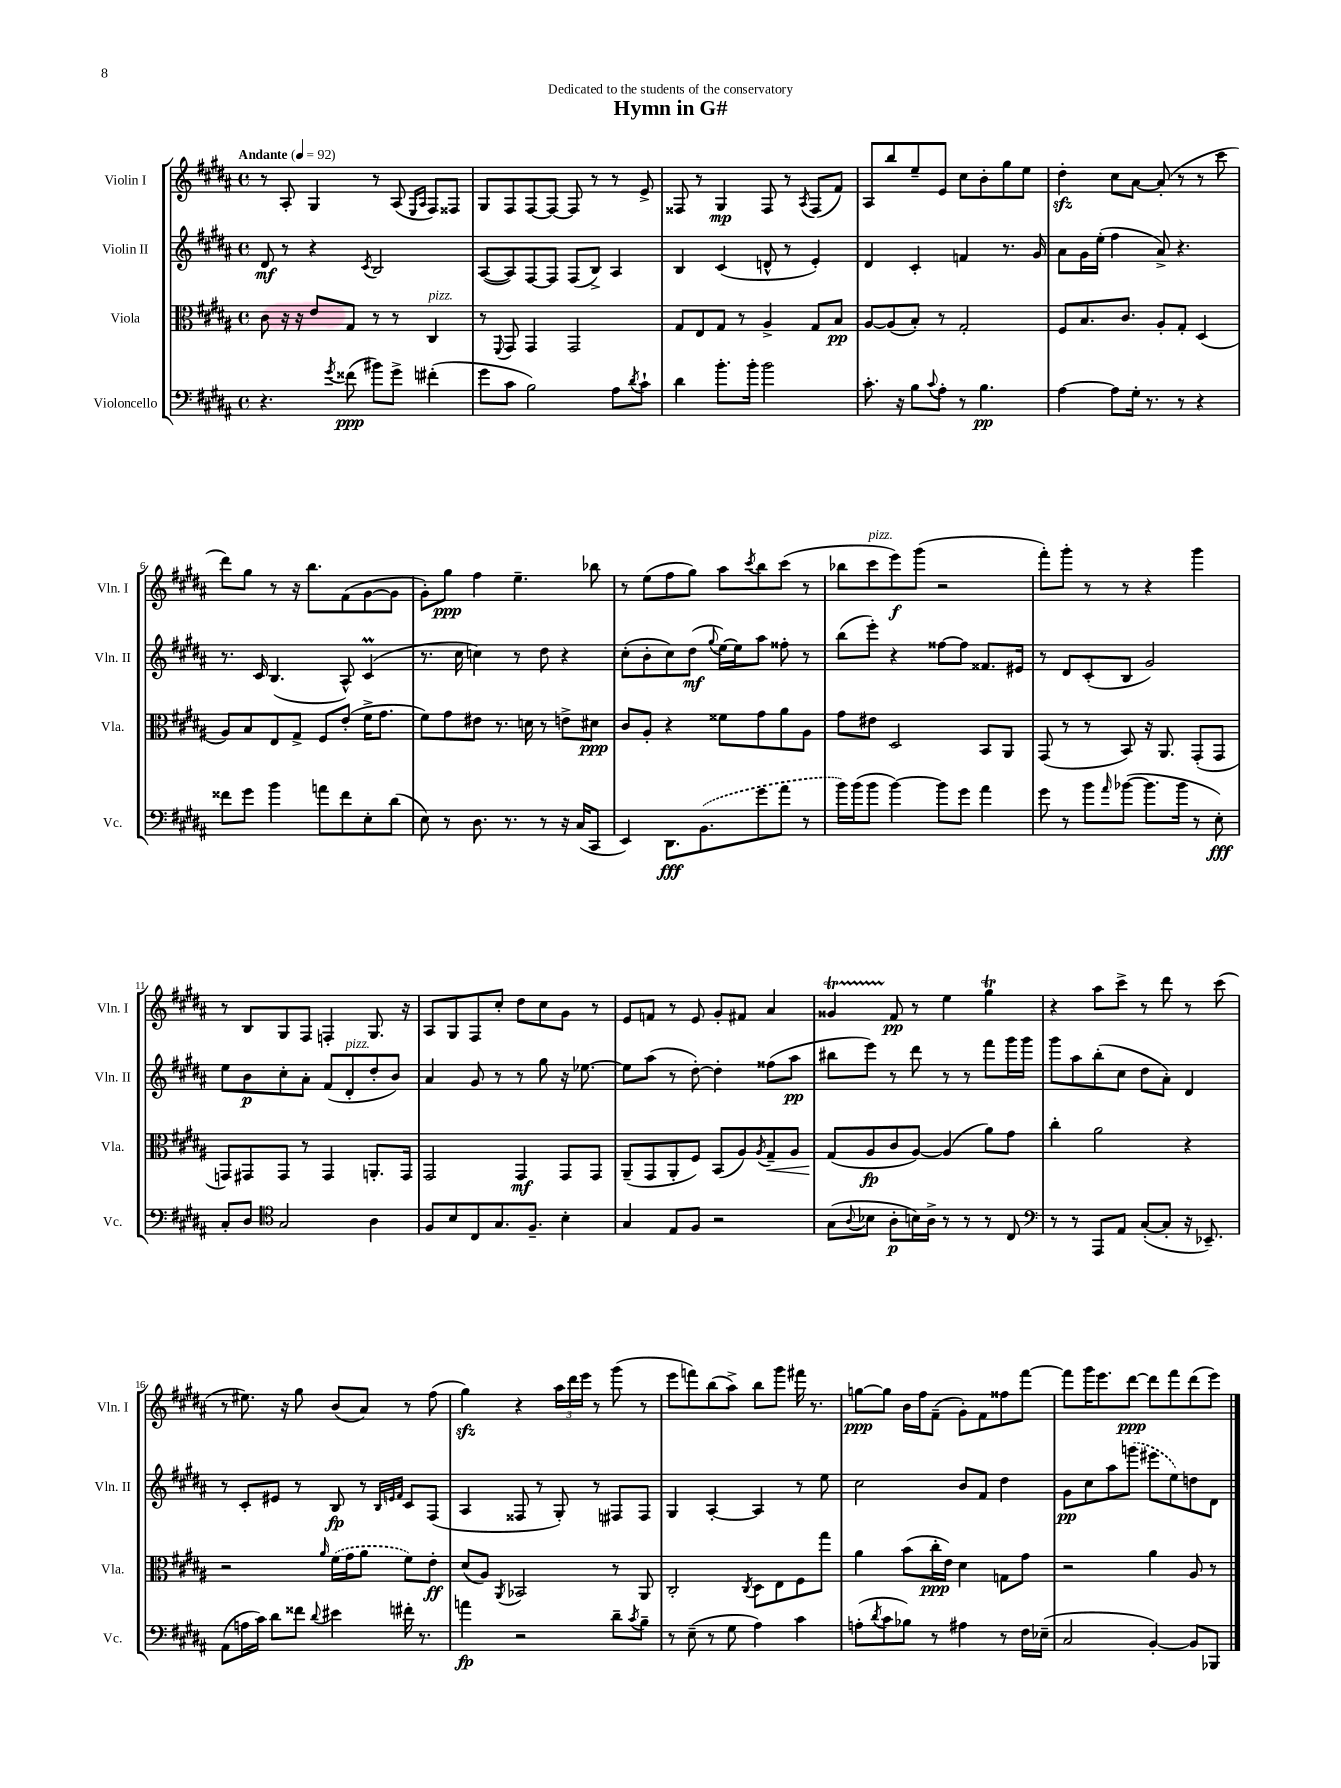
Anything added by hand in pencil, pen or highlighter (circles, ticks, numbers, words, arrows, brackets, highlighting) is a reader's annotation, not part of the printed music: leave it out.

**kern	**dynam	**kern	**dynam	**kern	**dynam	**kern	**dynam
*part4	*part4	*part3	*part3	*part2	*part2	*part1	*part1
*staff4	*staff4	*staff3	*staff3	*staff2	*staff2	*staff1	*staff1
*I"Violoncello	*	*I"Viola	*	*I"Violin II	*	*I"Violin I	*
*I'Vc.	*	*I'Vla.	*	*I'Vln. II	*	*I'Vln. I	*
*clefF4	*	*clefC3	*	*clefG2	*	*clefG2	*
*k[f#c#g#d#a#]	*	*k[f#c#g#d#a#]	*	*k[f#c#g#d#a#]	*	*k[f#c#g#d#a#]	*
*M4/4	*	*M4/4	*	*M4/4	*	*M4/4	*
*met(c)	*	*met(c)	*	*met(c)	*	*met(c)	*
*MM92	*	*MM92	*	*MM92	*	*MM92	*
=1	=1	=1	=1	=1	=1	=1	=1
!	!	!	!	!	!	!LO:TX:a:B:t=Andante	!
4.r	.	8c#\	.	8d#/	mf	8r	.
.	.	16r	.	8r	.	8A#'/	.
.	.	16r	.	.	.	.	.
.	.	8e/L	.	4r	.	4G#/	.
8qg#/	.	.	.	.	.	.	.
(8f##X\	ppp	8G#/J	.	.	.	.	.
.	.	.	.	8qc#/	.	.	.
8b#X\L)	.	8r	.	2B/	.	8r	.
8g#^\J	.	8r	.	.	.	(8A#/	.
.	.	.	.	.	.	16qqE/LL	.
.	.	.	.	.	.	16qqA#/JJ	.
!	!	!LO:TX:a:i:t=pizz.	!	!	!	!	!
(4f#X'\	.	4C#/	.	.	.	8F#/L)	.
.	.	.	.	.	.	8F##X/J	.
=2	=2	=2	=2	=2	=2	=2	=2
8g#\L	.	8r	.	([8A#/L	.	8G#/L	.
.	.	8qqFF#/	.	.	.	.	.
8c#\J	.	8GG#/	.	8A#/])	.	8F#/	.
2B\)	.	4GG#/	.	[8F#/	.	[8F#/	.
.	.	.	.	8F#/J]	.	8F#/J_	.
.	.	2GG#/	.	(8F#/L	.	8F#/]	.
.	.	.	.	8B^/J)	.	8r	.
8A#\L	.	.	.	4A#/	.	8r	.
8qd#/	.	.	.	.	.	.	.
8c#`\J	.	.	.	.	.	8e^/	.
=3	=3	=3	=3	=3	=3	=3	=3
4d#\	.	8G#/L	.	4B/	.	8F##X/	.
.	.	8E/	.	.	.	8r	.
8.b'\L	.	8G#/J	.	(4c#/	.	4G#/	mp
.	.	8r	.	.	.	.	.
16b'\Jk	.	.	.	.	.	.	.
2b\	.	4A#^/	.	8dn^^/	.	8F##/	.
.	.	.	.	8r	.	8r	.
.	.	.	.	.	.	8qA#/	.
.	.	8G#/L	.	4e'/)	.	(8F##/L	.
.	.	8B/J	pp	.	.	8f#/J)	.
=4	=4	=4	=4	=4	=4	=4	=4
8.c#'\	.	[8A#/L	.	4d#/	.	8A#/L	.
.	.	(8A#/]	.	.	.	8bb/	.
16r	.	.	.	.	.	.	.
8B\L	.	8B'/J)	.	4c#'/	.	8ee~/	.
8qqc#/	.	.	.	.	.	.	.
8A#'\J	.	8r	.	.	.	8e/J	.
8r	.	2G#'/	.	4fn/	.	8cc#\L	.
4.B\	pp	.	.	.	.	8b'\	.
.	.	.	.	8.r	.	8gg#\	.
.	.	.	.	.	.	8ee\J	.
.	.	.	.	16g#/	.	.	.
=5	=5	=5	=5	=5	=5	=5	=5
[4A#\	.	8F#/L	.	8a#\L	.	4dd#zz'\	.
.	.	8.B/	.	16g#\L	.	.	.
.	.	.	.	(16ee'\JJ	.	.	.
8A#\L]	.	.	.	4ff#\	.	8cc#\L	.
.	.	8.c#/J	.	.	.	.	.
16G#'\Jk	.	.	.	.	.	[8a#\J	.
8.r	.	.	.	.	.	.	.
.	.	8A#'/L	.	8a#^/)	.	(8a#'/]	.
8r	.	8G#'/J	.	4.r	.	8r	.
4r	.	(4D#/	.	.	.	8r	.
.	.	.	.	.	.	8ccc#\	.
!!LO:LB:g=z
=6	=6	=6	=6	=6	=6	=6	=6
8f##X\L	.	8A#/L)	.	8.r	.	8ddd#\L)	.
8g#\J	.	8B/	.	.	.	8gg#\J	.
.	.	.	.	16c#/	.	.	.
4b\	.	8E/	.	(4.B/	.	8r	.
.	.	8G#^/J	.	.	.	16r	.
.	.	.	.	.	.	8.bb\L	.
8an\L	.	8F#/L	.	.	.	.	.
8f##\	.	(8e'/J	.	8A#^^/)	.	(8f#\	.
8E'\	.	16f#^\KL	.	(4c#M/	.	[8g#\	.
.	.	8.g#\J	.	.	.	.	.
(8d#\J	.	.	.	.	.	8g#\J]	.
=7	=7	=7	=7	=7	=7	=7	=7
8E\)	.	8f#\L)	.	8.r	.	8g#'\L)	.
8r	.	8g#\	.	.	.	8gg#\J	ppp
.	.	.	.	16cc#\	.	.	.
8.D#\	.	8e#X\J	.	4ccn\)	.	4ff#\	.
.	.	8.r	.	.	.	.	.
8.r	.	.	.	.	.	.	.
.	.	.	.	8r	.	4.ee~\	.
.	.	16dn\	.	.	.	.	.
8r	.	8r	.	8dd#\	.	.	.
16r	.	8en^\L	.	4r	.	.	.
(16C#/KL	.	.	.	.	.	.	.
8CC#/J	.	8d#X\J	ppp	.	.	8bb-X\	.
=8	=8	=8	=8	=8	=8	=8	=8
4EE/)	.	8c#/L	.	(8cc#'\L	.	8r	.
.	.	8A#'/J	.	8b'\	.	(8ee\L	.
8.DD#\L	fff	4r	.	8cc#\)	.	8ff#\	.
.	.	.	.	(8dd#\J	mf	8gg#\J)	.
(8.BB\	.	.	.	.	.	.	.
.	.	.	.	8qqgg#/	.	.	.
.	.	8f##X\L	.	[16ee\LL)	.	8aa#\L	.
.	.	.	.	16ee\J]	.	.	.
.	.	.	.	.	.	8qccc#/	.
8g#\	.	8g#\	.	8aa#\J	.	8bb\	.
8a#\J	.	8a#\	.	8ff##X'\	.	(8ccc#\J	.
8r	.	8A#\J	.	8r	.	8r	.
=9	=9	=9	=9	=9	=9	=9	=9
16b\LL)	.	8g#\L	.	(8bb\L	.	8bb-X\L	.
(16b\J	.	.	.	.	.	.	.
!	!	!	!	!	!	!LO:TX:a:i:t=pizz.	!
8b\J	.	8e#X\J	.	8eee'\J)	.	8ccc#\	.
[4b\)	.	2D#/	.	4r	.	8eee\)	f
.	.	.	.	.	.	(8ggg#\J	.
8b\L]	.	.	.	[8ff##X\L	.	2r	.
8g#\J	.	.	.	8ff##\J]	.	.	.
4a#\	.	8BB/L	.	8.f##X/L	.	.	.
.	.	8AA#/J	.	.	.	.	.
.	.	.	.	16e#X/Jk	.	.	.
=10	=10	=10	=10	=10	=10	=10	=10
8g#\	.	(8GG#/	.	8r	.	8fff#'\L)	.
8r	.	8r	.	8d#/L	.	8ggg#'\J	.
8b\L	.	8r	.	(8c#'/	.	8r	.
16qqa#/	.	.	.	.	.	.	.
([8b-X\J	.	8BB/)	.	8B/J	.	8r	.
8.b-\L]	.	16r	.	2g#/)	.	4r	.
.	.	8.AA#/	.	.	.	.	.
16b-\Jk	.	.	.	.	.	.	.
8r	.	(8GG#'/L	.	.	.	4ggg#\	.
8E'\)	fff	8GG#/J	.	.	.	.	.
!!LO:LB:g=z
=11	=11	=11	=11	=11	=11	=11	=11
8C#'/L	.	8GGn/L)	.	8ee\L	.	8r	.
8D#/J	.	8GG#X/	.	8b\	p	8B/L	.
*clefC4	*	*	*	*	*	*	*
2G#/	.	8GG#/J	.	8cc#'\	.	8G#/	.
.	.	8r	.	8a#'\J	.	8F#/J	.
.	.	4GG#/	.	(8f#/L	.	4Fn'/	.
!	!	!	!	!LO:TX:a:i:t=pizz.	!	!	!
.	.	.	.	8d#'/	.	.	.
4A#\	.	8.AAn'/L	.	8dd#'/	.	8.G#/	.
.	.	.	.	8b/J)	.	.	.
.	.	16GG#/Jk	.	.	.	16r	.
=12	=12	=12	=12	=12	=12	=12	=12
8F#/L	.	2GG#/	.	4a#/	.	8A#/L	.
8B/	.	.	.	.	.	8G#/	.
8C#/	.	.	.	8g#/	.	8F#/	.
8.G#/	.	.	.	8r	.	8cc#'/J	.
.	.	4GG#/	mf	8r	.	8dd#\L	.
8.F#~/J	.	.	.	.	.	.	.
.	.	.	.	8gg#\	.	8cc#\	.
4B'\	.	8GG#/L	.	16r	.	8g#\J	.
.	.	.	.	[8.ee-X\	.	.	.
.	.	8GG#/J	.	.	.	8r	.
=13	=13	=13	=13	=13	=13	=13	=13
4G#/	.	(8AA#~/L	.	8ee-\L]	.	8e/L	.
.	.	8GG#/	.	(8aa#\J	.	8fn/J	.
8E/L	.	8AA#'/	.	8r	.	8r	.
8F#/J	.	8F#/J)	.	[8dd#'\)	.	8e/	.
2r	.	(8BB/L	.	4dd#'\]	.	8g#'/L	.
.	.	8A#/)	.	.	.	8f#X/J	.
.	.	8qA#/	.	.	.	.	.
!	!	!	!LO:HP:b	!	!	!	!
.	.	8G#~/	<	(8ff##X\L	.	4a#/	.
.	.	8A#/J	.	8aa#\J	pp	.	.
=14	=14	=14	=14	=14	=14	=14	=14
(8G#\L	.	(8G#/L	.	8bb#X\L	.	4g##Xt/	.
8qqA#/	.	.	.	.	.	.	.
8B-X\J	.	8A#/	[ fp	8eee\J)	.	.	.
8A#'\L	p	8c#/	.	8r	.	8f#/	pp
16Bn\L)	.	[8A#/J)	.	8ddd#\	.	8r	.
16A#^\JJ	.	.	.	.	.	.	.
8r	.	(4A#/]	.	8r	.	4ee\	.
8r	.	.	.	8r	.	.	.
8r	.	8a#\L)	.	8fff#\L	.	4gg#T\	.
8C#/	.	8g#\J	.	16ggg#\L	.	.	.
.	.	.	.	16ggg#\JJ	.	.	.
=15	=15	=15	=15	=15	=15	=15	=15
*clefF4	*	*	*	*	*	*	*
8r	.	4cc#'\	.	8ggg#\L	.	4r	.
8r	.	.	.	8aa#\	.	.	.
8AAA#/L	.	2a#\	.	(8bb'\	.	8aa#\L	.
8AA#/J	.	.	.	8cc#\J	.	8ccc#^\J	.
([8C#'/L	.	.	.	8dd#\L	.	8r	.
8C#'/J]	.	.	.	8a#'\J)	.	8ddd#\	.
16r	.	4r	.	4d#/	.	8r	.
8.EE-X~/)	.	.	.	.	.	.	.
.	.	.	.	.	.	(8ccc#\	.
!!LO:LB:g=z
=16	=16	=16	=16	=16	=16	=16	=16
(8AA#\L	.	2r	.	8r	.	8r	.
16An\L	.	.	.	8c#'/L	.	8.ee#X\)	.
16c#\JJ)	.	.	.	.	.	.	.
8d#\L	.	.	.	8e#X/J	.	.	.
.	.	.	.	.	.	16r	.
8f##X\J	.	.	.	8r	.	8gg#\	.
8qqd#/	.	16qqa#/	.	.	.	.	.
4e#X\	.	(16f#\LL	.	8B/	fp	(8b/L	.
.	.	16g#\J	.	.	.	.	.
.	.	8a#\J	.	8r	.	8a#/J)	.
.	.	.	.	32qqB/LLL	.	.	.
.	.	.	.	32qqen/	.	.	.
.	.	.	.	32qqf#/JJJ	.	.	.
16f#X'\	.	8f#\L)	.	8c#/L	.	8r	.
8.r	.	.	.	.	.	.	.
.	.	8e'\J	ff	(8F#/J	.	(8ff#\	.
=17	=17	=17	=17	=17	=17	=17	=17
4an\	fp	(8d#/L	.	4A#/	.	4gg#zz\)	.
.	.	8A#/J)	.	.	.	.	.
.	.	8qAA#/	.	.	.	.	.
2r	.	2BB-X/	.	8F##X/	.	4r	.
.	.	.	.	8r	.	.	.
.	.	.	.	8G#'/)	.	24aa#\LL	.
.	.	.	.	.	.	24ddd#\	.
.	.	.	.	.	.	24eee\JJ	.
.	.	.	.	8r	.	8r	.
8d#~\L	.	8r	.	8F#X/L	.	(8ggg#\	.
8qc#/	.	.	.	.	.	.	.
8B~\J	.	8AA#/	.	8F#/J	.	8r	.
=18	=18	=18	=18	=18	=18	=18	=18
8r	.	2C#'/	.	4G#/	.	8eee\L	.
(8E~\	.	.	.	.	.	8fffn\)	.
8r	.	.	.	[4A#'/	.	(8bb\	.
8G#\	.	.	.	.	.	8aa#^\J)	.
.	.	8qC#/	.	.	.	.	.
4A#\)	.	8D#\L	.	4A#/]	.	8bb\L	.
.	.	8E\	.	.	.	8ggg#\J	.
4c#\	.	8F#\	.	8r	.	16fff#X\	.
.	.	.	.	.	.	8.r	.
.	.	8gg#\J	.	8ee\	.	.	.
=19	=19	=19	=19	=19	=19	=19	=19
(8An'\L	.	4a#\	.	2cc#\	.	[8ggn\L	ppp
8qd#/	.	.	.	.	.	.	.
8c#\	.	.	.	.	.	8gg\J]	.
8B-X\J)	.	(8b\L	.	.	.	16b\LL	.
.	.	.	.	.	.	16ff#\J	.
8r	.	16cc#'\L	ppp	.	.	(8f#~\J	.
.	.	16e\JJ)	.	.	.	.	.
4A#X\	.	4d#\	.	8b/L	.	8g#'\L)	.
.	.	.	.	8f#/J	.	8f#\	.
8r	.	8Gn\L	.	4dd#\	.	8ff##X\	.
16F#\LL	.	8g#\J	.	.	.	[8fff#\J	.
(16E-X~\JJ	.	.	.	.	.	.	.
=20	=20	=20	=20	=20	=20	=20	=20
2C#/	.	2r	.	8g#\L	pp	8fff#\L]	.
.	.	.	.	8cc#\	.	16ggg#\K	.
.	.	.	.	.	.	8.eee\	.
.	.	.	.	8aa#\	.	.	.
.	.	.	.	(8gggn\J	.	[8ddd#\J	ppp
[4BB'/)	.	4a#\	.	8eee#X\L	.	8ddd#\L]	.
.	.	.	.	8ee\)	.	8fff#\	.
8BB/L]	.	8A#/	.	8ddn\	.	(8ddd#\	.
8BBB-X/J	.	8r	.	8d#\J	.	8eee\J)	.
==	==	==	==	==	==	==	==
*-	*-	*-	*-	*-	*-	*-	*-
